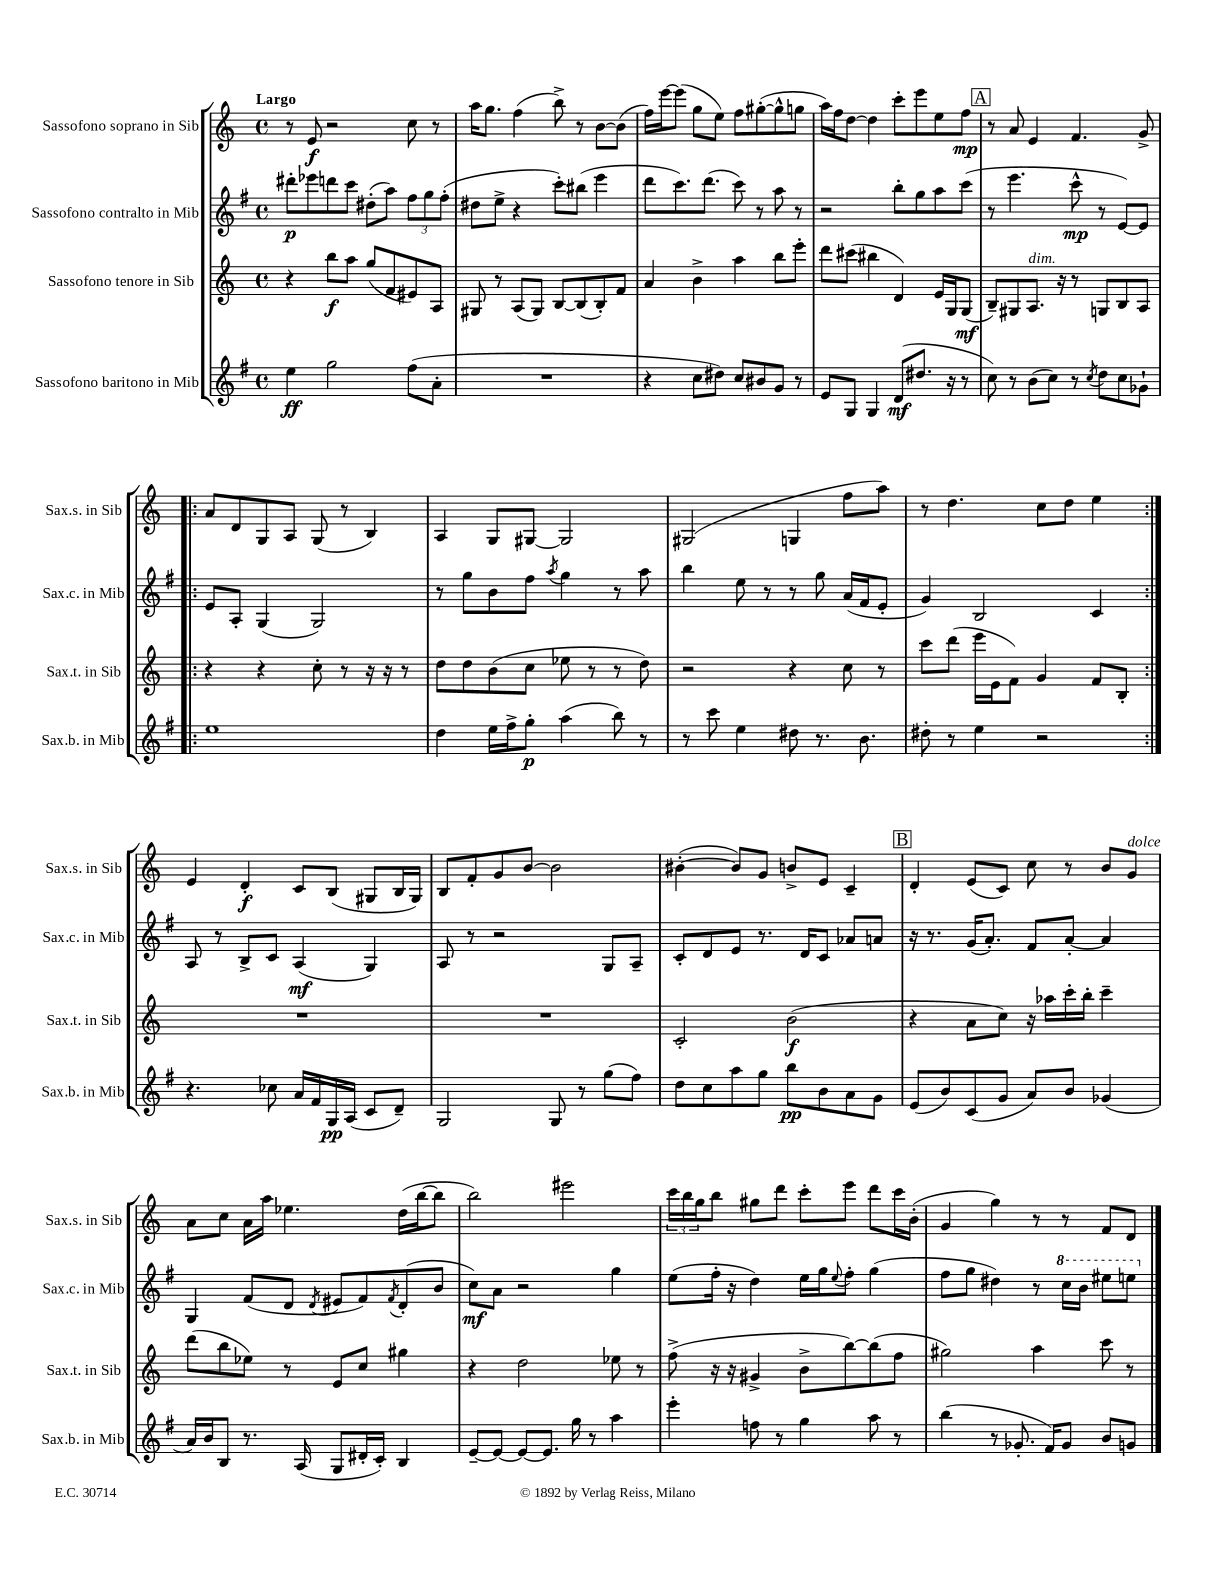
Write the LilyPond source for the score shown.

<<
\new StaffGroup <<
\new Staff = "s0" \with { instrumentName = "Sassofono soprano in Sib" shortInstrumentName = "Sax.s. in Sib" } {
    \clef treble \key c \major \defaultTimeSignature \time 4/4 \tempo "Largo"
    r8 e'8\f r2 c''8 r8 |
    a''16 g''8. f''4( b''8->) r8 b'8~ b'8( |
    f''16) e'''16~ e'''8( g''8 e''8) f''8 gis''8~-.( gis''8-^ g''8 |
    a''16) f''16 d''8~ d''4 c'''8-. e'''8 e''8 f''8\mp |
    \mark \markup { \box "A" } r8 a'8 e'4 f'4. g'8-> |
    \repeat volta 2 { a'8 d'8 g8 a8 g8( r8 b4) |
    a4 g8 gis8~ gis2 |
    gis2( g4 f''8 a''8) |
    r8 d''4. c''8 d''8 e''4 | }
    e'4 d'4-.\f c'8 b8( gis8 b16 gis16) |
    b8 f'8-. g'8 b'8~ b'2 |
    bis'4~-.( bis'8) g'8 b'8-> e'8 c'4-- |
    \mark \markup { \box "B" } d'4-. e'8( c'8) c''8 r8 b'8 g'8^\markup { \italic "dolce" } |
    a'8 c''8 a'16 a''16 ees''4. d''16( b''16~ b''8 |
    b''2) eis'''2 |
    \tuplet 3/2 { c'''16 b''16 g''16 } b''8 gis''8 d'''8 c'''8-. e'''8 d'''8 c'''16 b'16-.( |
    g'4 g''4) r8 r8 f'8 d'8 \bar "|." |
}
\new Staff = "s1" \with { instrumentName = "Sassofono contralto in Mib" shortInstrumentName = "Sax.c. in Mib" } {
    \clef treble \key g \major \defaultTimeSignature \time 4/4
    dis'''8-.\p ees'''8 d'''8 c'''8 dis''8-.( a''8) \tuplet 3/2 { fis''8 g''8 fis''8-.( } |
    dis''8 e''8-> r4 c'''8-.) bis''8( e'''4 |
    d'''8 c'''8.) d'''8.( c'''8) r8 a''8 r8 |
    r2 b''8-. g''8 a''8 c'''8( |
    \mark \markup { \box "A" } r8 e'''4. c'''8-^\mp r8 e'8~) e'8 |
    \repeat volta 2 { e'8 a8-. g4( g2) |
    r8 g''8 b'8 fis''8 \acciaccatura { a''8 } g''4 r8 a''8 |
    b''4 e''8 r8 r8 g''8 a'16( fis'16 e'8-. |
    g'4) b2 c'4 | }
    a8 r8 b8-> c'8 a4\mf( g4) |
    a8 r8 r2 g8 a8-- |
    c'8-. d'8 e'8 r8. d'16 c'8 aes'8 a'8 |
    \mark \markup { \box "B" } r16 r8. g'16( a'8.-.) fis'8 a'8~-. a'4 |
    g4 fis'8( d'8 \acciaccatura { d'8 } eis'8 fis'8) \acciaccatura { fis'8 } d'8-.( b'8 |
    c''8\mf) a'8 r2 g''4 |
    e''8( fis''16-. r16 d''4) e''16 g''16 \appoggiatura { e''8 } fis''8-. g''4( |
    fis''8 g''8 dis''4) r8 \ottava #1 c'''16 b''16 eis'''8 e'''8 \ottava #0 \bar "|." |
}
\new Staff = "s2" \with { instrumentName = "Sassofono tenore in Sib" shortInstrumentName = "Sax.t. in Sib" } {
    \clef treble \key c \major \defaultTimeSignature \time 4/4
    r4 b''8\f a''8 g''8( f'8 eis'8) a8 |
    gis8 r8 a8( gis8) b8~ b8( b8-.) f'8 |
    a'4 b'4-> a''4 b''8 e'''8-. |
    d'''8 cis'''8( bis''4 d'4) e'16 g16 g8\mf( |
    \mark \markup { \box "A" } b8--) gis8 a8.^\markup { \italic "dim." } r16 r8 g8 b8 a8 |
    \repeat volta 2 { r4 r4 c''8-. r8 r16 r16 r8 |
    d''8 d''8 b'8( c''8 ees''8 r8 r8 d''8) |
    r2 r4 c''8 r8 |
    c'''8 d'''8( e'''16 e'16 f'8) g'4 f'8 b8-. | }
    R1 |
    R1 |
    c'2-. b'2\f( |
    \mark \markup { \box "B" } r4 a'8 c''8) r16 aes''16 c'''16-. b''16-. c'''4-- |
    d'''8( b''8 ees''8) r8 e'8 c''8 gis''4 |
    r4 d''2 ees''8 r8 |
    f''8->( r16 r16 gis'4-> b'8-> b''8~) b''8( f''8 |
    gis''2) a''4 c'''8 r8 \bar "|." |
}
\new Staff = "s3" \with { instrumentName = "Sassofono baritono in Mib" shortInstrumentName = "Sax.b. in Mib" } {
    \clef treble \key g \major \defaultTimeSignature \time 4/4
    e''4\ff g''2 fis''8( a'8-. |
    R1 |
    r4 c''8 dis''8) c''8 bis'8 g'8 r8 |
    e'8 g8 g4 d'8\mf( dis''8. r16 r8 |
    \mark \markup { \box "A" } c''8) r8 b'8( c''8) r8 \acciaccatura { c''8 } d''8 c''8 ges'8-! |
    \repeat volta 2 { e''1 |
    d''4 e''16 fis''16-> g''8-.\p a''4( b''8) r8 |
    r8 c'''8 e''4 dis''8 r8. b'8. |
    dis''8-. r8 e''4 r2 | }
    r4. ces''8 a'16 fis'16 g16\pp a16( c'8 d'8--) |
    g2 g8 r8 g''8( fis''8) |
    d''8 c''8 a''8 g''8 b''8\pp b'8 a'8 g'8 |
    \mark \markup { \box "B" } e'8( b'8) c'8( g'8 a'8) b'8 ges'4( |
    a'16) b'16 b8 r8. a16( g8 dis'16-. c'16-.) b4 |
    e'8~-- e'8~ e'8~ e'8. g''16 r8 a''4 |
    e'''4-. f''8 r8 g''4 a''8 r8 |
    b''4( r8 ges'8.-. fis'16) ges'8 b'8 g'8 \bar "|." |
}
>>
>>
\layout { \context { \Score \remove "Bar_number_engraver" } }
